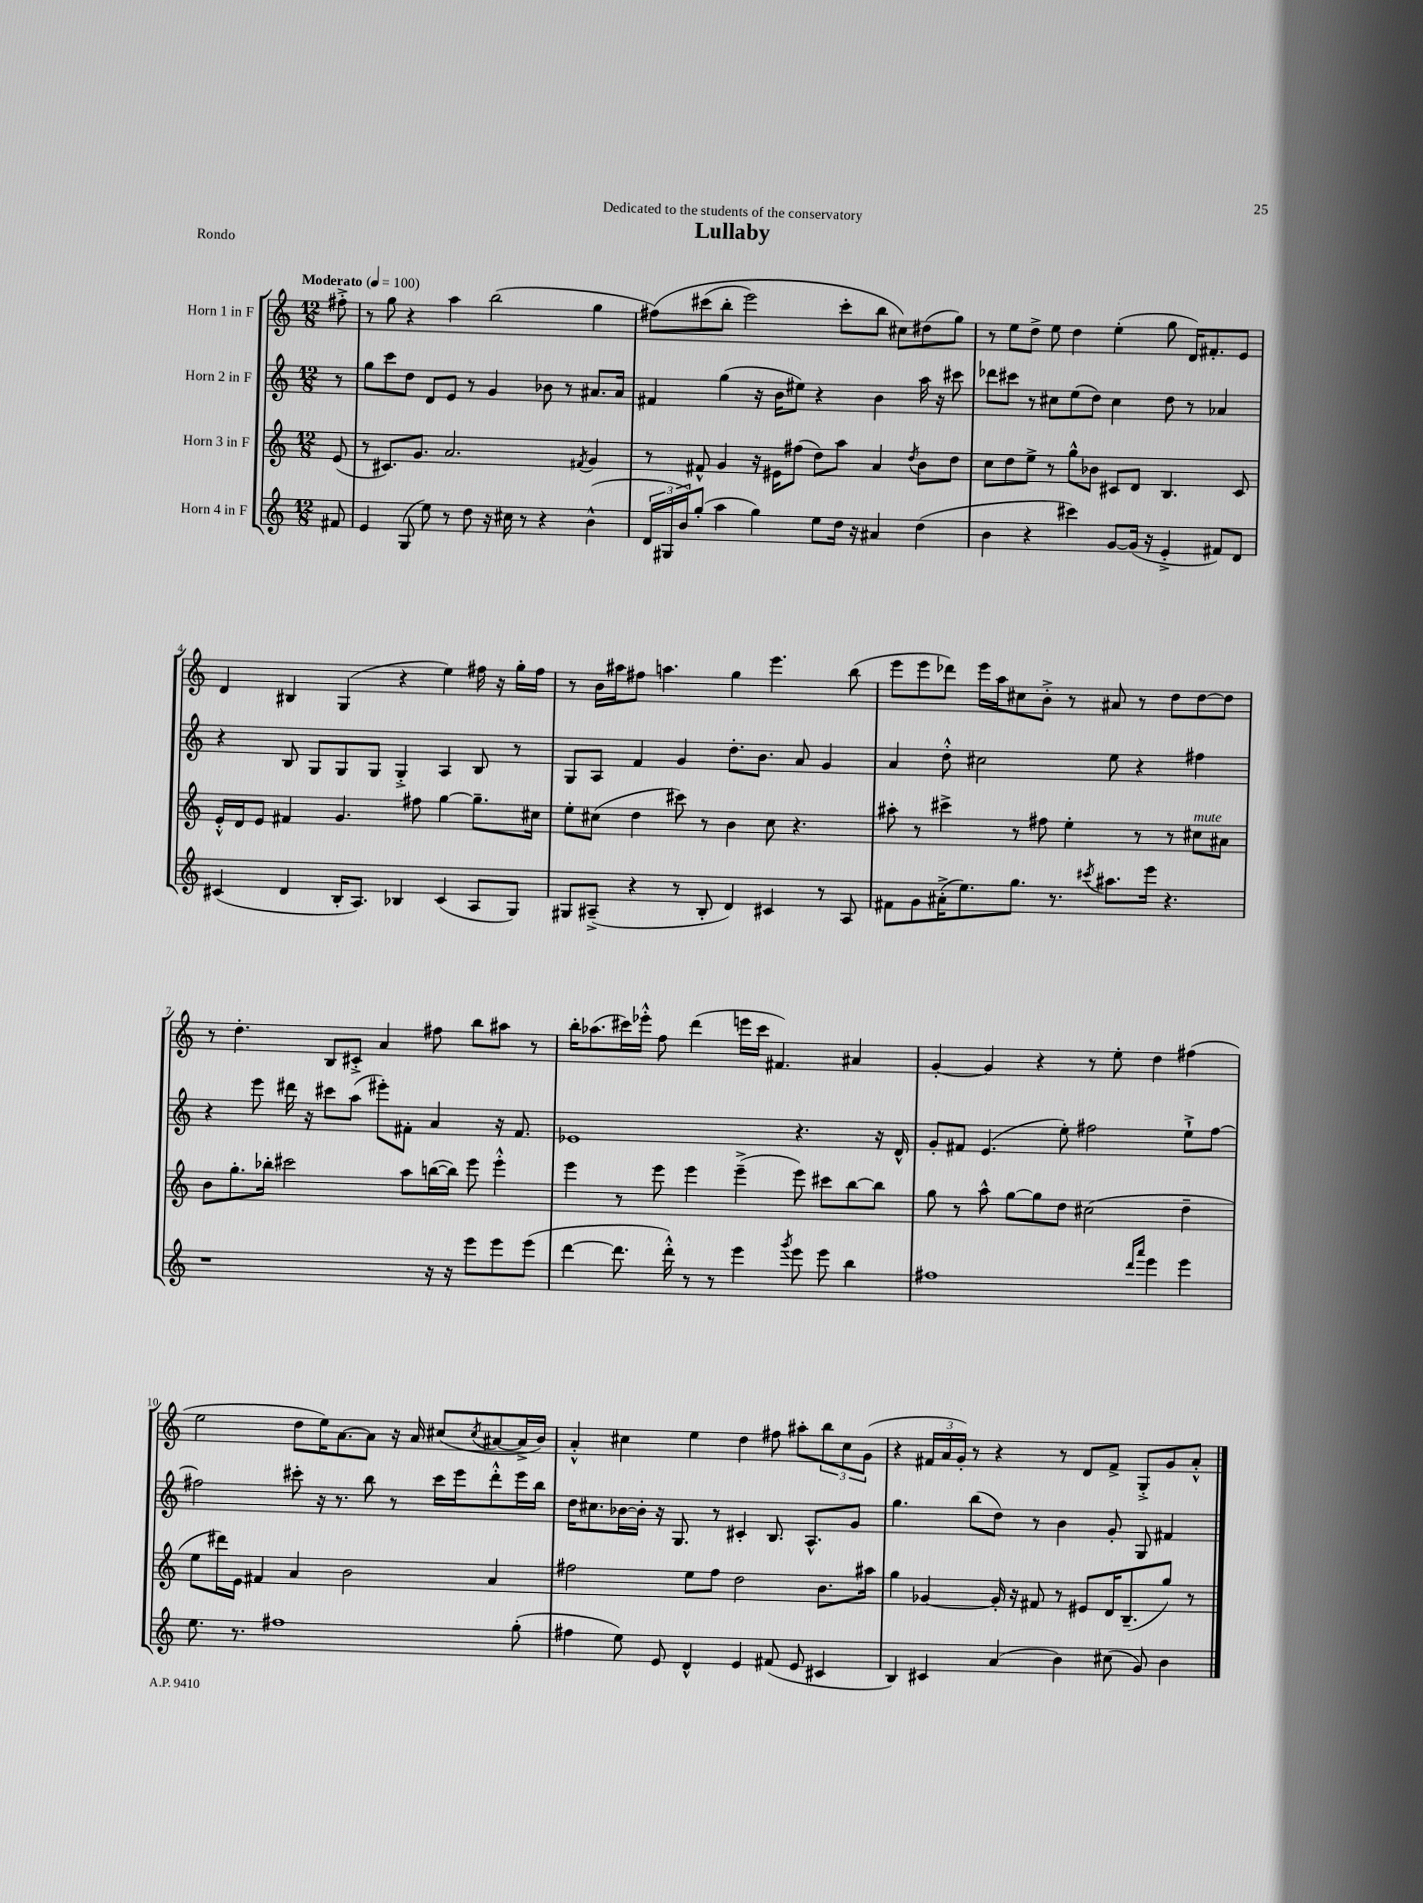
\header { title = "Lullaby" dedication = "Dedicated to the students of the conservatory" piece = "Rondo" }
<<
\new StaffGroup <<
\new Staff = "s0" \with { instrumentName = "Horn 1 in F" } {
    \clef treble \key c \major \numericTimeSignature \time 12/8 \partial 8 \tempo "Moderato" 4 = 100
    fis''8-.-> |
    r8 g''8 r4 a''4 b''2( g''4 |
    fis''8)\( cis'''8( b''8-. e'''2) cis'''8-. b''8 cis''8\) dis''8( g''8) |
    r8 e''8 d''8-> e''8 d''4 e''4-.( g''8 d'16) fis'8.-. e'8 |
    d'4 bis4 g4( r4 e''4) fis''16 r16 g''16-. fis''16 |
    r8 b'16 ais''16 fis''8 a''4. g''4 e'''4. b''8( |
    e'''8 e'''8 des'''8) e'''16 a''16 cis''8 b'8-.-> r8 ais'8 r8 d''8 d''8~ d''8 |
    r8 d''4.-. b8 cis'8-.-> a'4 fis''8 b''8 ais''8 r8 |
    b''16-. aes''8.( cis'''16) ees'''16-.-^ f''8 d'''4( e'''16 cis'''16 fis'4.) ais'4 |
    g'4~-. g'4 r4 r8 e''8-. d''4 fis''4( |
    e''2 d''8 e''16) a'8.~ a'8 r16 a'16 cis''8( \acciaccatura { cis''8 } ais'8~ ais'16-> b'16) |
    a'4-.-^ cis''4 e''4 d''4 fis''8 ais''8-. \tuplet 3/2 { b''8 cis''8 g'8( } |
    r4 \tuplet 3/2 { fis'16 a'16 g'16-.) } r8 r4 r8 d'8 fis'8-> g8-.-> g'8 a'8-.-^ \bar "|." |
}
\new Staff = "s1" \with { instrumentName = "Horn 2 in F" } {
    \clef treble \key c \major \numericTimeSignature \time 12/8 \partial 8
    r8 |
    g''8 c'''8 d''8 d'8 e'8 r8 g'4 bes'8 r8 ais'8. ais'16 |
    fis'4 g''4( r16 b'16 eis''8) r4 b'4 a''16 r16 cis'''8 |
    des'''8 cis'''8 r8 cis''8 e''8( d''8) cis''4 d''8 r8 aes'4 |
    r4 b8 g8 g8 g8 g4-.-> a4 b8 r8 |
    g8 a8 f'4 g'4 d''8.-. b'8. a'8 g'4 |
    a'4 d''8-.-^ cis''2 e''8 r4 fis''4 |
    r4 e'''8 dis'''16 r16 cis'''8 a''8( eis'''8-.) fis'8-. a'4 r16 fis'8. |
    ees'1 r4. r16 d'16-^ |
    g'8-. fis'8 e'4.( e''8-.) fis''2 e''8-!-> fis''8~ |
    fis''2 cis'''8-. r16 r8. b''8 r8 cis'''16 e'''16 d'''8-.-^ e'''16 b''16 |
    d''16 cis''8. bes'16~ bes'16-. r16 g8. r8 cis'4-. b8. a8.-^ g'8 |
    g''4. b''8( d''8) r8 b'4 g'8-. g8 fis'4 \bar "|." |
}
\new Staff = "s2" \with { instrumentName = "Horn 3 in F" } {
    \clef treble \key c \major \numericTimeSignature \time 12/8 \partial 8
    e'8( |
    r8 cis'8.) g'8. a'2. \acciaccatura { fis'8 } g'4 |
    r8 fis'8-^ g'4 r16 eis'16 fis''8( d''8) a''8 a'4 \acciaccatura { d''8 } b'8 d''8 |
    c''8 d''8 e''8-> r8 g''8-^ bes'8 cis'8 d'8 b4. cis'8 |
    e'16-.-^ d'16 e'8 fis'4 g'4. fis''8 g''4~ g''8.-- cis''16 |
    e''8-. cis''8( d''4 cis'''8) r8 b'4 cis''8 r4. |
    ais''8-. r8 cis'''4-> r8 fis''8 e''4-. r8 r8 cis''8^\markup { \italic "mute" } ais'8 |
    b'8 g''8.-. bes''16-. cis'''2 a''8 b''16~( b''16) e'''8 e'''4-.-^ |
    e'''4 r8 e'''8 e'''4 e'''4--->( e'''8) cis'''8 b''8~ b''8 |
    g''8 r8 a''8-^ g''8~ g''8 d''8 cis''2( d''4-- |
    e''8 dis'''16) e'16 fis'4 a'4 b'2 a'4 |
    fis''2 e''8 fis''8 d''2 b'8. ais''16 |
    g''4 ges'4~ ges'16-. r16 fis'8 r8 eis'8 d'16 b8.--( g''8) r8 \bar "|." |
}
\new Staff = "s3" \with { instrumentName = "Horn 4 in F" } {
    \clef treble \key c \major \numericTimeSignature \time 12/8 \partial 8
    fis'8 |
    e'4 g8( e''8) r8 d''8 r16 cis''16 r8 r4 b'4-^( |
    \tuplet 3/2 { d'16 gis16 b'16) } g''8-.( a''4 g''4) e''8 d''16 r16 ais'4 d''4( |
    b'4 r4 cis'''4) g'8~ g'16( r16 e'4-.-> fis'8) d'8 |
    cis'4( d'4 b16-. a8.) bes4 cis'4( a8 g8) |
    gis8 ais8--->( r4 r8 b8-. d'4) cis'4 r8 ais8 |
    fis'8 g'8 ais'16-.->( e''8.) g''8. r8. \acciaccatura { cis'''8 } ais''8. e'''16 r4. |
    r1 r16 r16 e'''8 e'''8 e'''8( |
    d'''4~ d'''8. d'''16-.-^) r8 r8 e'''4 \acciaccatura { g'''8 } e'''8 e'''8 b''4 |
    fis''1 \grace { d'''16 a'''16 } e'''4 e'''4 |
    e''8. r8. fis''1 g''8-.( |
    fis''4 e''8) e'8 d'4-^ e'4 fis'8( e'8 cis'4 |
    b4) cis'4 a'4( b'4) cis''8( g'8) b'4 \bar "|." |
}
>>
>>
